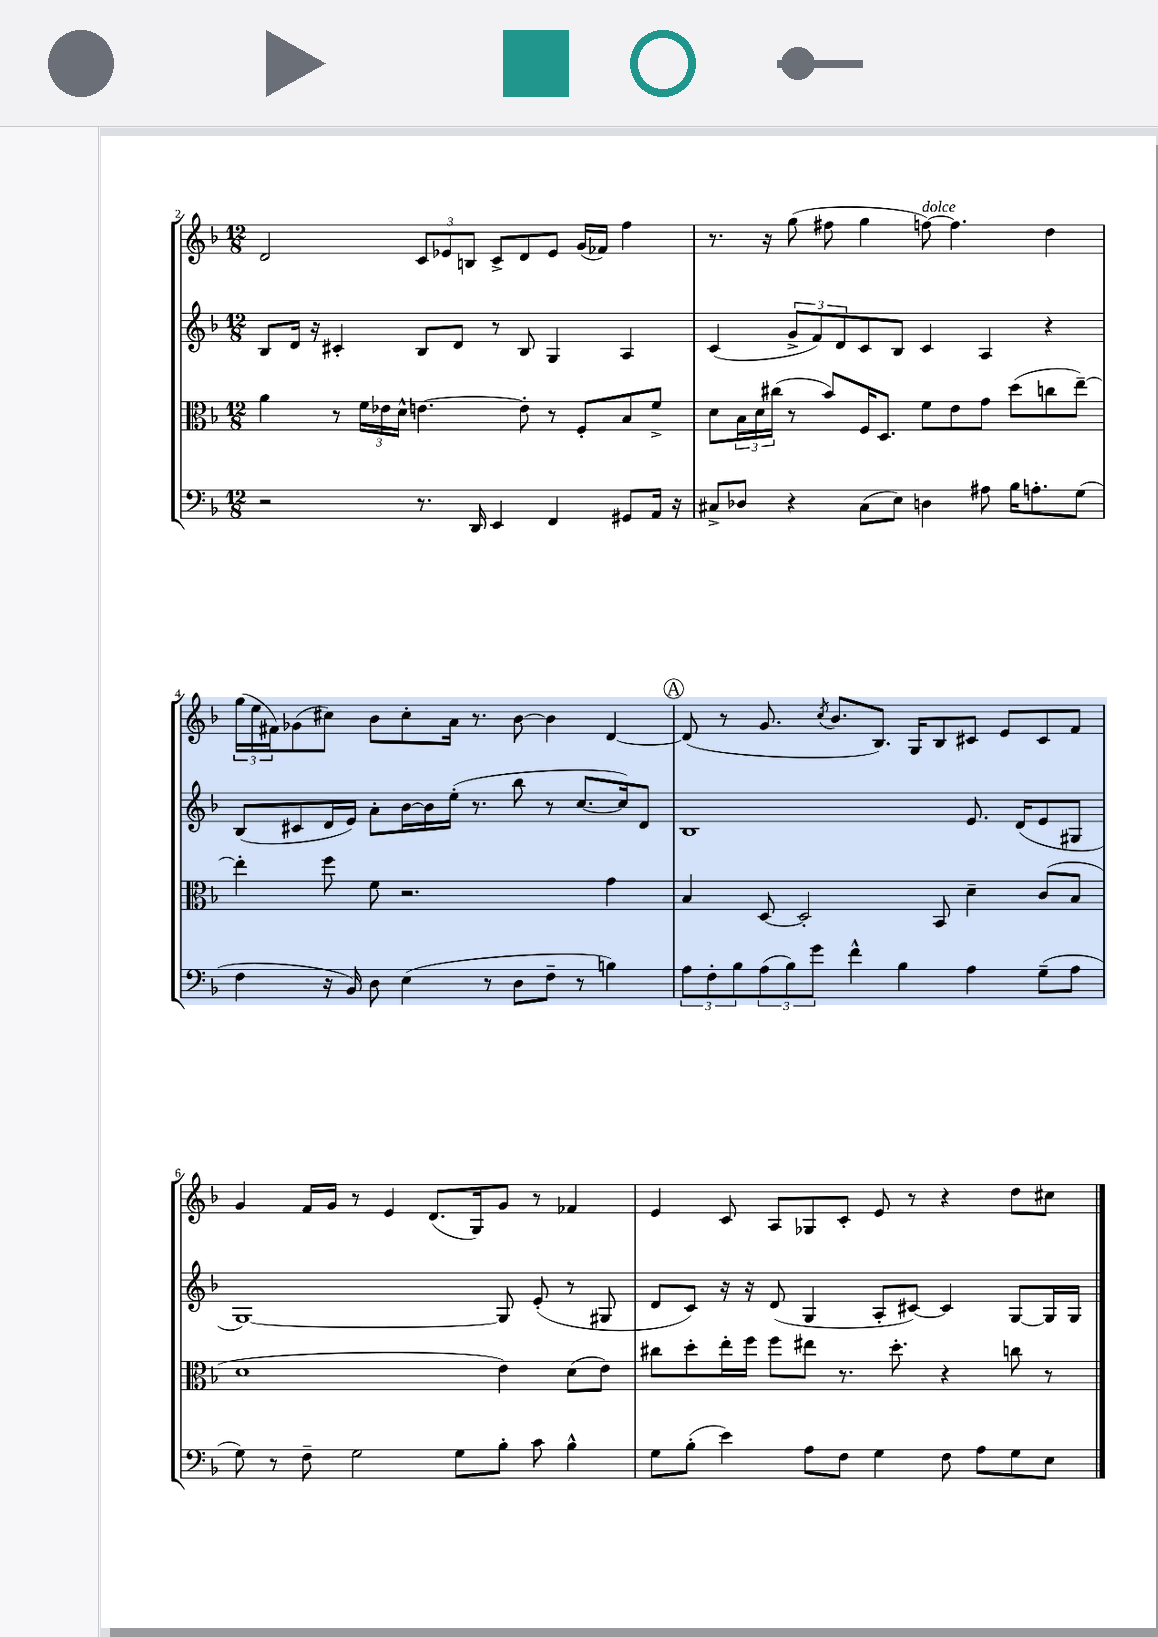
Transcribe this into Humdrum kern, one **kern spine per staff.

**kern	**kern	**kern	**kern
*part4	*part3	*part2	*part1
*staff4	*staff3	*staff2	*staff1
*clefF4	*clefC3	*clefG2	*clefG2
*k[b-]	*k[b-]	*k[b-]	*k[b-]
*M12/8	*M12/8	*M12/8	*M12/8
=2	=2	=2	=2
2r	4a\	8B-/L	2d/
.	.	16d/Jk	.
.	.	16r	.
.	8r	4c#X'/	.
.	24f\LL	.	.
.	24e-X\	.	.
.	24d^^\JJ	.	.
8.r	[4.en\	8B-/L	12c/L
.	.	.	12e-X/
.	.	8d/J	.
.	.	.	12Bn/J
16DD/	.	.	.
4EE/	.	8r	8c^/L
.	8e'\]	8B-/	8d/
4FF/	8r	4G/	8e-/J
.	8F'/L	.	(16g/LL
.	.	.	16f-X/JJ)
8GG#X/L	8B-/	4A/	4ff\
16AA/Jk	8f^/J	.	.
16r	.	.	.
=3	=3	=3	=3
8C#X^/L	8d\L	(4c/	8.r
8D-X/J	24B-\L	.	.
.	24d\	.	.
.	.	.	16r
.	(24cc#X\JJ	.	.
4r	8r	12g^/L	(8gg\
.	.	12f/)	.
.	8b-/L)	.	8ff#X\
.	.	12d/	.
(8C#\L	16F/K	8c/	4gg\
.	8.D/J	.	.
8E\J)	.	8B-/J	.
!	!	!	!LO:TX:a:i:t=dolce
4Dn\	8f\L	4c/	[8ffn\)
.	8e\	.	4.ff\]
8A#X\	8g\J	4A/	.
16B-\KL	(8dd\L	.	.
8.An'\	.	.	.
.	8ccn\	4r	4dd\
(8G\J	[8ee~\J)	.	.
!!LO:LB:g=z
=4	=4	=4	=4
4F\	4ee'\]	(8B-/L	(24gg\LL
.	.	.	24ee\
.	.	.	24f#X\J)
.	.	8c#X/	(8g-X\
16r	8ff\	16d/L	8cc#X\J)
16BB-/)	.	16e/JJ)	.
8D\	8f\	8a'\L	8b-\L
(4E\	2.r	[16b-\L	8cc#'\
.	.	16b-\]	.
.	.	(16ee'\JJ	16a\Jk
.	.	8.r	8.r
8r	.	.	.
8D\L	.	8bb-\	[8b-\
8F~\J	.	8r	4b-\]
8r	.	[8.cc/L	.
4Bn\)	4g\	.	[4d/
.	.	16cc/k])	.
.	.	8d/J	.
!!LO:REH:place=s1:t=A
=5	=5	=5	=5
12A\L	4B-/	1B-	(8d/]
12F'\	.	.	.
.	.	.	8r
12B-\	.	.	.
(12A\	[8D/	.	8.g/
12B-\)	.	.	.
.	2D'/]	.	.
12g\J	.	.	.
.	.	.	8qcc/
.	.	.	8.b-/L
4f^^\	.	.	.
.	.	.	8.B-/J)
4B-\	.	.	.
.	.	.	16G/KL
.	8BB-/	.	8B-/
4A\	4d~\	8.e/	8c#X/J
.	.	.	8e/L
.	.	(16d/KL	.
(8G~\L	(8c/L	8e/	8c#/
8A\J	8B-/J	8G#X/J	8f/J
!!LO:LB:g=z
=6	=6	=6	=6
8G\)	1d	[1G)	4g/
8r	.	.	.
8F~\	.	.	16f/LL
.	.	.	16g/JJ
2G\	.	.	8r
.	.	.	4e/
.	.	.	(8.d/L
8G\L	.	.	.
.	.	.	16G/k)
8B-'\J	4e\)	8G/]	8g/J
8c\	.	(8e'/	8r
4B-^^\	(8d\L	8r	4f-X/
.	8e\J)	8G#X/	.
=7	=7	=7	=7
8G\L	8cc#X\L	8d/L	4e/
(8B-'\J	8dd'\	8c/J)	.
4e\)	16ee'\L	16r	8c/
.	16ff\JJ	16r	.
.	8ff\L	(8d/	8A/L
8A\L	8ee#X\J	4G/	8G-X/
8F\J	8.r	.	8c'/J
4G\	.	8A'/L	8e/
.	8.dd'\	.	.
.	.	[8c#X/J)	8r
8F\	4r	4c#/]	4r
8A\L	.	.	.
8G\	8ccn\	[8G/L	8dd\L
8E\J	8r	16G/L]	8cc#X\J
.	.	16G/JJ	.
==	==	==	==
*-	*-	*-	*-
